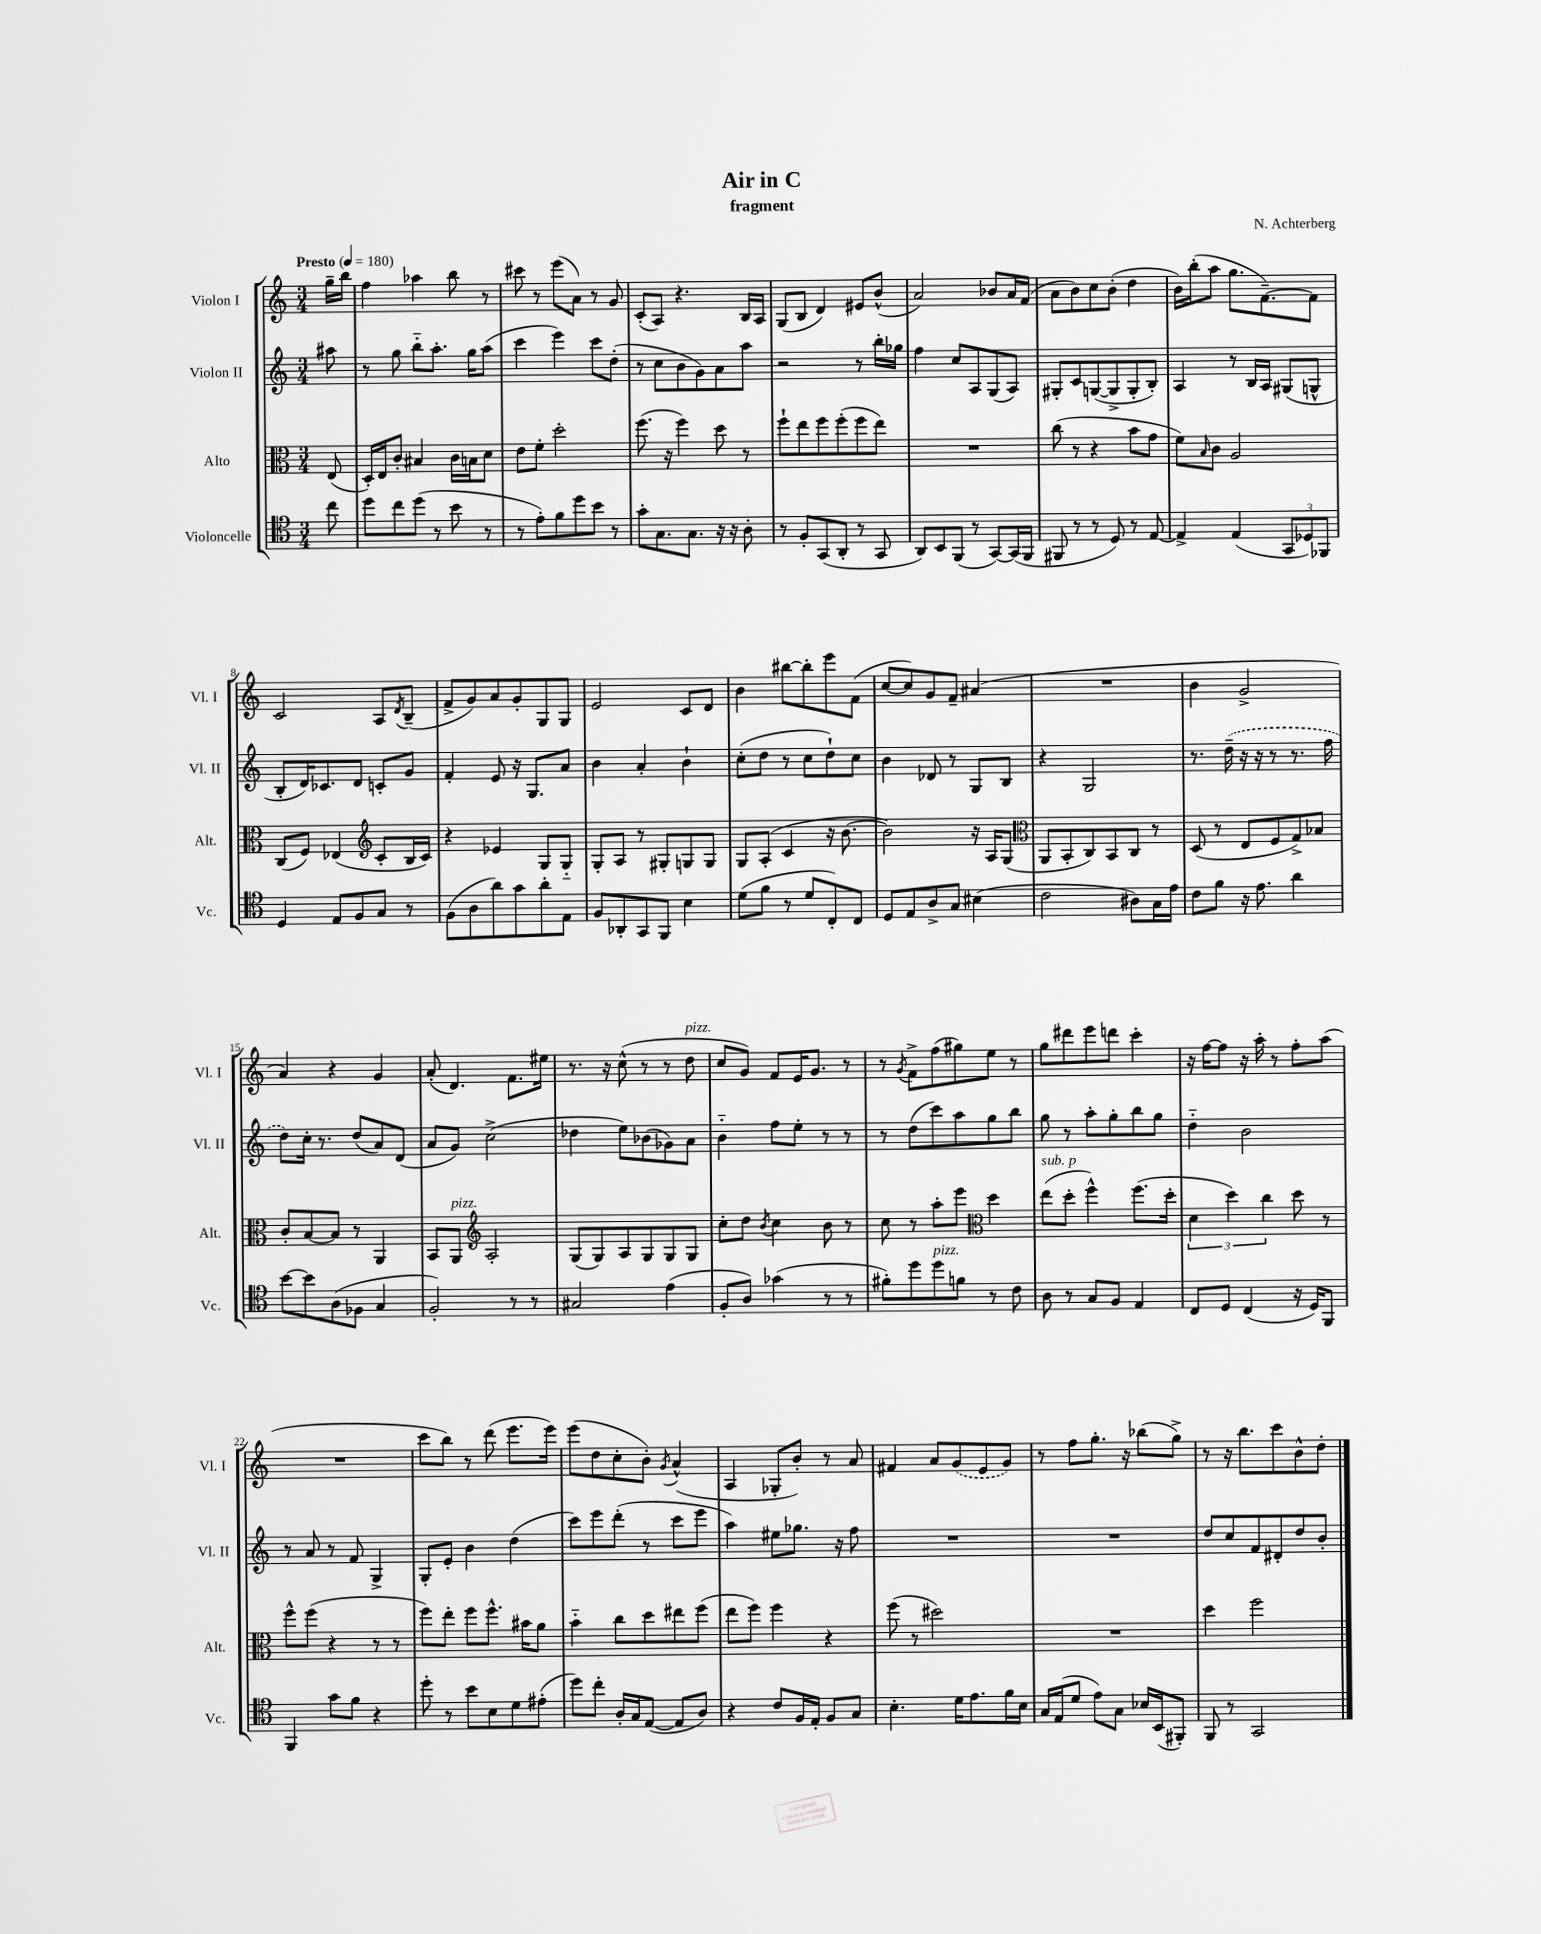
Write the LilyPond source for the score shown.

\header { title = "Air in C" composer = "N. Achterberg" subtitle = "fragment" }
<<
\new StaffGroup <<
\new Staff = "s0" \with { instrumentName = "Violon I" shortInstrumentName = "Vl. I" } {
    \clef treble \key c \major \numericTimeSignature \time 3/4 \partial 8 \tempo "Presto" 4 = 180
    g''16-- b''16 |
    f''4 aes''4 b''8 r8 |
    cis'''8 r8 e'''8( a'8) r8 g'8 |
    c'8-.( a8) r4. b16 a16 |
    g8( b8 d'4) eis'8 b'8-^( |
    a'2) bes'8 a'16 f'16( |
    a'8 b'8) c''8 b'8-.( d''4 |
    b'16) b''16-.( a''8 g''8. f'8.~--) f'8 |
    c'2 a8 \acciaccatura { d'8 } b8--( |
    f'8-> g'8) a'8 g'8-. g8 g8 |
    e'2 c'8 d'8 |
    b'4 bis''8~ bis''8-. e'''8 f'8( |
    c''8~ c''8) g'8 f'8-- ais'4( |
    R2. |
    b'4 g'2-> |
    a'4) r4 g'4 |
    a'8-.( d'4.) f'8. eis''16 |
    r8. r16 c''8-^( r8 r8 d''8^\markup { \italic "pizz." } |
    c''8 g'8) f'8 e'16 g'8. r8 |
    r8 \acciaccatura { g'8 } f'8-> f''8( gis''8) e''8 r8 |
    g''8 dis'''8 e'''8 d'''8 c'''4-. |
    r16 f''16~ f''8 r16 a''16-. r8 f''8-. a''8( |
    R2. |
    c'''8 b''8) r8 d'''8( e'''8. e'''16) |
    e'''8( d''8 c''8-. b'8-.) \acciaccatura { g'8 } a'4-^( |
    a4 ges8-. b'8-.) r8 a'8 |
    fis'4 a'8 \once \slurDashed g'8( e'8 g'8) |
    r8 f''8 g''8.-. r16 bes''8( g''8->) |
    r8 r16 b''8. c'''8 b'8-^ d''8-. \bar "|." |
}
\new Staff = "s1" \with { instrumentName = "Violon II" shortInstrumentName = "Vl. II" } {
    \clef treble \key c \major \numericTimeSignature \time 3/4 \partial 8
    ais''8 |
    r8 g''8 b''8-_ a''8.-. g''16 a''8( |
    c'''4 e'''4) c'''8 d''8-.( |
    r8 c''8 b'8 g'8) a'8 a''8 |
    r2 r8 b''16-. ges''16 |
    f''4 c''8 a8 g8( a8) |
    gis8-. c'8 g8~( g8-> g8-. b8-.) |
    a4 r8 b16 a16 gis8( g8-^ |
    b8-. d'16) ces'8. d'8 c'8-. g'8 |
    f'4-. e'8 r16 g8. a'8 |
    b'4 a'4-. b'4-! |
    c''8-.( d''8 r8 c''8 d''8-!) c''8 |
    b'4 des'8 r8 g8 b8 |
    r4 g2 |
    r8. \once \slurDashed d''16--( r16 r16 r8 r8. f''16 |
    d''8) c''16-. r8. d''8( a'8) d'8( |
    a'8 g'8) c''2->( |
    des''4 e''8) bes'8( ges'8) a'8 |
    b'4-_ f''8 e''8-. r8 r8 |
    r8 d''8( c'''8) a''8 g''8 b''8 |
    g''8 r8 a''8-. g''8-. b''8 g''8 |
    d''4-_ b'2 |
    r8 a'8 r8 f'8 g4-> |
    g8-. e'8-. b'4 d''4( |
    c'''8) e'''8 d'''8-.( r8 c'''8 e'''8 |
    a''4) eis''8 ges''8. r16 f''8 |
    R2. |
    R2. |
    d''8 c''8 f'8 dis'8-. d''8 b'8-. \bar "|." |
}
\new Staff = "s2" \with { instrumentName = "Alto" shortInstrumentName = "Alt." } {
    \clef alto \key c \major \numericTimeSignature \time 3/4 \partial 8
    e8( |
    d16-.) e16 c'8-. bis4 c'16 b16 d'8 |
    e'8 f'8-. d''2-. |
    f''8.( r16 f''4) d''8 r8 |
    f''8-! e''8 f''8 f''8-.( f''8 e''8) |
    R2. |
    c''8( r8 r4 b'8 g'8 |
    f'8) \grace { b16 } c'8 a2 |
    c8( f8) ees4( \clef treble c'8-. b16 c'16) |
    r4 ees'4 g8 g8-_ |
    g8-. a8 r8 gis8-. g8 g8 |
    g8 a8-.( c'4 r16 b'8.~ |
    b'2) r16 a16 g8( |
    \clef alto a,8 b,8-. c8) b,8 c8 r8 |
    d8( r8 e8 f8 g8->) bes8 |
    c'8-. b8~ b8 r8 a,4 |
    b,8 a,8^\markup { \italic "pizz." } \clef treble a2-. |
    g8( g8) a8 g8 g8 g8 |
    c''8-. d''8 \acciaccatura { b'8 } c''4 b'8 r8 |
    c''8 r8 a''8-. e'''8 \clef alto d''4 |
    e''8^\markup { \italic "sub. p" }( d''8-. f''4-^) f''8.( d''16-. |
    \tuplet 3/2 { d'4 d''4) c''4 } d''8 r8 |
    f''8-^ f''8( r4 r8 r8 |
    f''8) e''8-. f''8 f''8.-^ bis'16 a'8 |
    b'4-_ c''8 d''8 eis''8 f''8( |
    e''8 f''8) f''4 r4 |
    f''8( r8 dis''2) |
    R2. |
    d''4 f''2 \bar "|." |
}
\new Staff = "s3" \with { instrumentName = "Violoncelle" shortInstrumentName = "Vc." } {
    \clef tenor \key c \major \numericTimeSignature \time 3/4 \partial 8
    c''8 |
    d''8 c''8 d''8( r8 b'8 r8 |
    r8 e'8-.) f'8 d''8 b'8 r8 |
    g'8-. g8. g8. r16 r16 a8-. |
    r8 f8-. g,8( a,8-. r8 g,8 |
    a,8) b,8 f,8( r8 g,8~) g,16( f,16 |
    fis,8 r8 r8 d8) r8 e8~ |
    e4-> e4( \tuplet 3/2 { g,8 des8) fes,8 } |
    d4 e8 f8 g8 r8 |
    f8( a8 a'8) g'8 a'8-. e8 |
    f8 aes,8-. g,8 f,8 b4 |
    d'8( f'8 r8 d'8 c8-.) c8 |
    d8 e8 a8-> g8 bis4( |
    c'2 ais8) g16 e'16 |
    c'8 f'8 r16 e'8. a'4 |
    b'8~ b'8 a8( fes8 g4 |
    f2-.) r8 r8 |
    gis2 e'4( |
    f8-. a8) ges'4( r8 r8 |
    fis'8-.) d''8 d''8^\markup { \italic "pizz." } f'8 r8 c'8 |
    a8 r8 g8 f8 e4 |
    c8 d8 c4( r16 d16) f,8 |
    f,4 g'8 f'8 r4 |
    d''8-. r8 b'8 b8 d'8 eis'8-.( |
    d''8) c''8-. a16-. g16 e8~( e8 a8) |
    r4 c'8 f16 e16-. f8 g8 |
    b4.-. d'16 e'8. f'16 b16 |
    g16 e16( d'8 e'8) g8 bes16 b,16( fis,8-.) |
    f,8 r8 g,2 \bar "|." |
}
>>
>>
